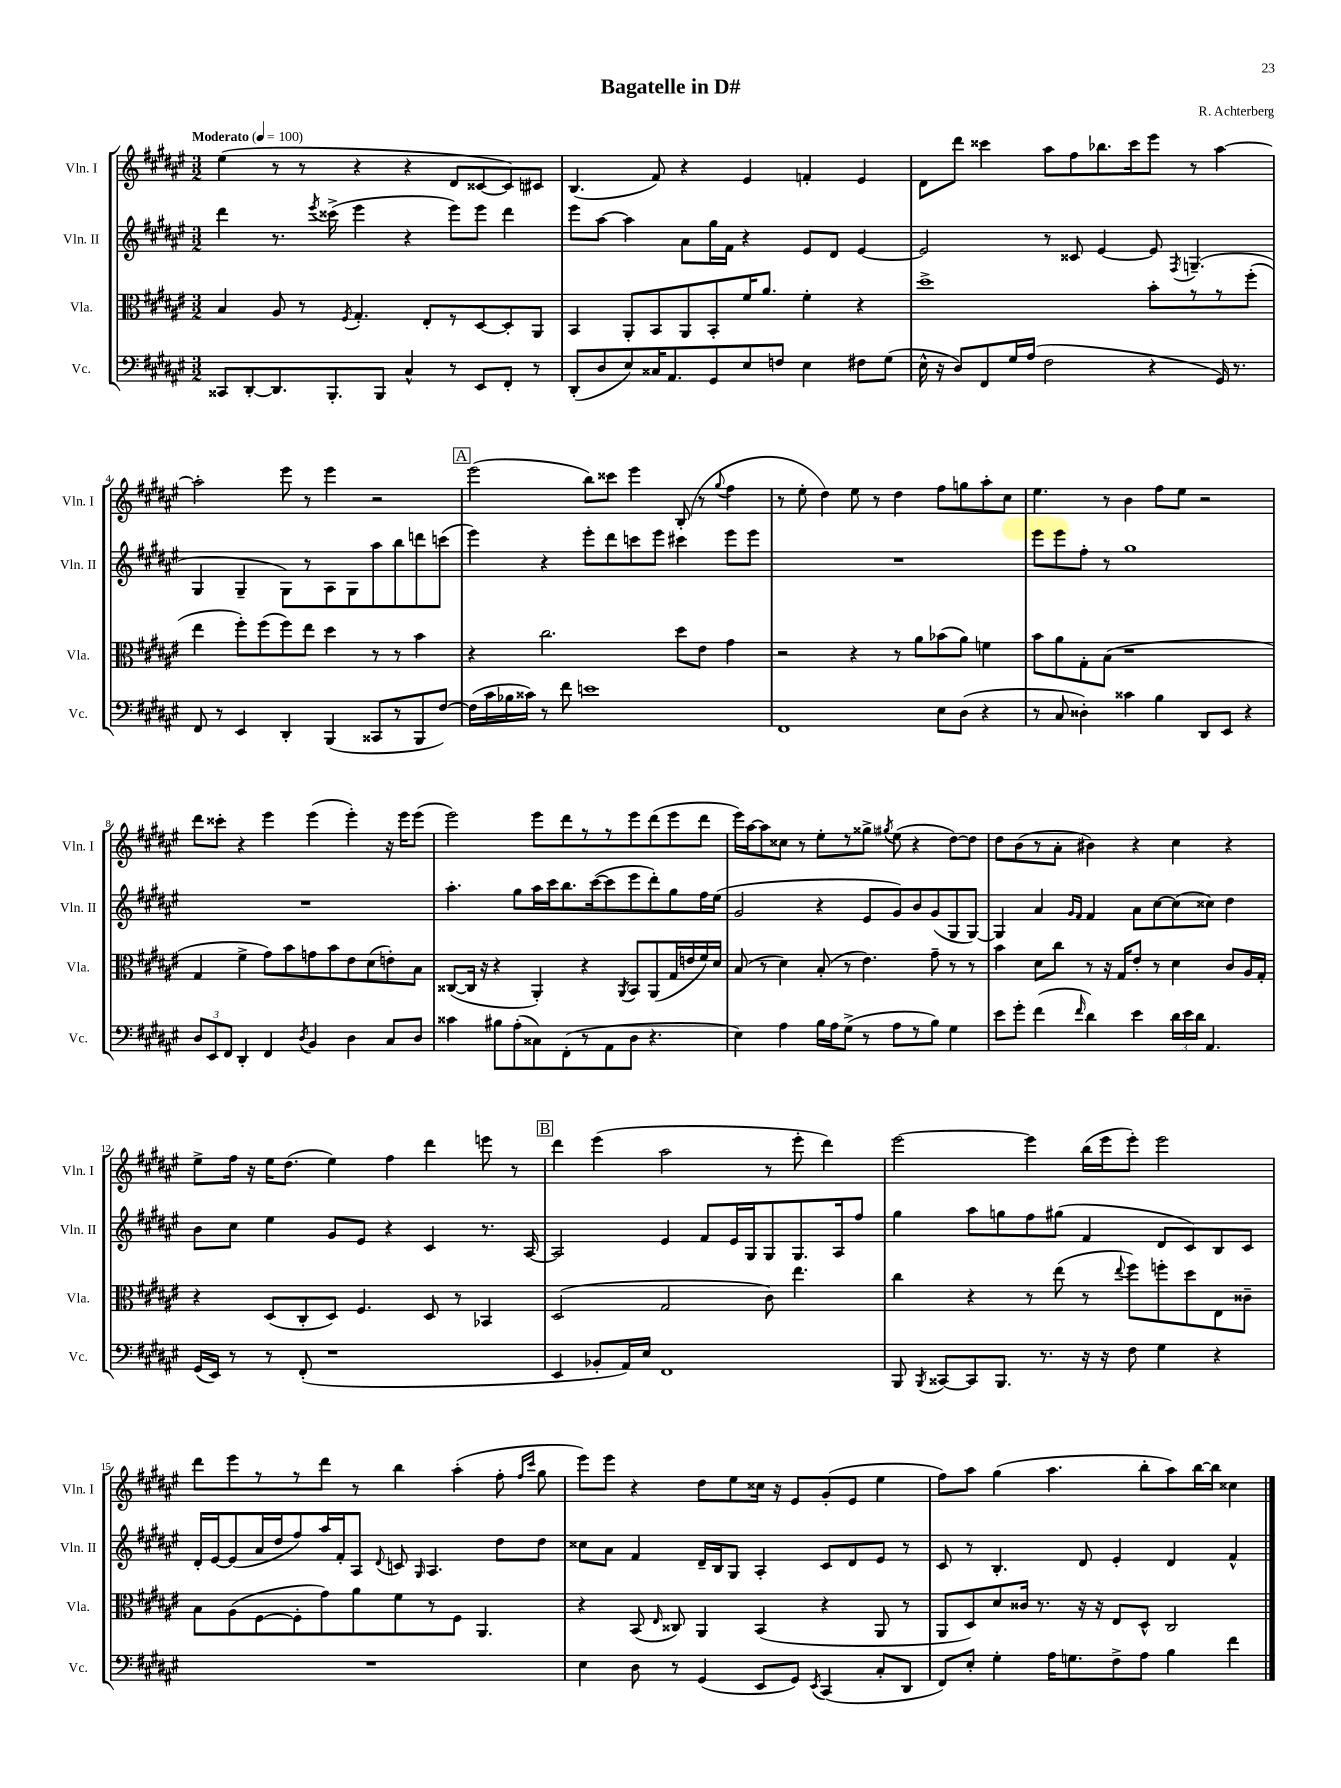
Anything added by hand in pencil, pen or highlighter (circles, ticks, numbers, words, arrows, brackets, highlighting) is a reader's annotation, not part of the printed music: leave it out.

**kern	**kern	**kern	**kern
*staff4	*staff3	*staff2	*staff1
*clefF4	*clefC3	*clefG2	*clefG2
*k[f#c#g#d#a#e#]	*k[f#c#g#d#a#e#]	*k[f#c#g#d#a#e#]	*k[f#c#g#d#a#e#]
*M3/2	*M3/2	*M3/2	*M3/2
*MM100	*MM100	*MM100	*MM100
8CC##	4B	4ddd#	(4ee#
[8DD#'	.	.	.
8.DD#]	8A#	8.r	8r
.	8r	.	8r
.	.	8qeee#	.
8.BBB'	.	(16ccc##^	.
.	8qF#	.	.
.	4.G#'	4eee#	4r
8BBB	.	.	.
4C#^^	.	4r	4r
.	8E#'	.	.
8r	8r	8eee#)	8d#
8EE#	[8D#	8eee#	[8c##
8FF#'	8D#']	4ddd#	8c##])
8r	8AA#	.	8c#
=	=	=	=
(8DD#'	4BB	8eee#	(4.B
8D#	.	[8aa#	.
8E#)	8AA#'	4aa#]	.
16C##	8BB	.	8f#)
8.AA#	.	.	.
.	8AA#	8a#	4r
8GG#	8BB'	16gg#	.
.	.	16f#	.
8E#	16f#	4r	4e#
.	8.a#	.	.
8F	.	.	.
4E#	4f#'	8e#	4f'
.	.	8d#	.
8F#	4r	[4e#	4e#
(8G#	.	.	.
=	=	=	=
16E#^^	1dd#^	2e#]	8d#
16r	.	.	.
8D#)	.	.	8ddd#
8FF#	.	.	4ccc##
16G#	.	.	.
(16A#	.	.	.
2F#	.	8r	8aa#
.	.	8c##	8ff#
.	.	[4e#	8.bb-
.	.	.	16ccc##
4r	8b'	8e#]	8eee#
.	.	8qF#	.
.	8r	(4.G~	8r
16GG#)	8r	.	[4aa#
8.r	.	.	.
.	(8ff#'	.	.
=	=	=	=
8FF#	4ee#	4G#	2aa#']
8r	.	.	.
4EE#	8ff#')	4G#~	.
.	(8ff#	.	.
4DD#'	8ff#)	8G#)	8eee#
.	8ee#	8r	8r
(4BBB	4dd#	8A#	4eee#
.	.	8G#	.
8CC##	8r	8aa#	2r
8r	8r	8bb	.
8BBB	4b	8ddd	.
[8F#)	.	(8ccc	.
=	=	=	=
(16F#]	4r	4eee#)	(2eee#
16c#	.	.	.
16B-	.	.	.
16c##)	.	.	.
8r	2.cc#	4r	.
8f#	.	.	.
1e	.	8eee#'	8bb)
.	.	8ddd#	8ccc##
.	.	8ccc	4eee#
.	.	8eee#	.
.	8dd#	4ccc#	(8B'
.	8e#	.	8r
.	.	.	8qqgg#
.	4g#	8eee#	4ff#
.	.	8eee#	.
=	=	=	=
1FF#	2r	1.r	8r
.	.	.	8ee#'
.	.	.	4dd#)
.	4r	.	8ee#
.	.	.	8r
.	8r	.	4dd#
.	8a#	.	.
8E#	(8b-	.	8ff#
(8D#	8a#)	.	8gg
4r	4f	.	8aa#'
.	.	.	8cc#
=	=	=	=
8r	8b	8eee#	4.ee#
8C#	8a#	8eee#	.
4D##')	8G#'	8ff#'	.
.	(8B	8r	8r
4c##	1r	1gg#	4b
4B	.	.	8ff#
.	.	.	8ee#
8DD#	.	.	2r
8EE#	.	.	.
4r	.	.	.
=	=	=	=
12D#	4G#	1.r	8ddd#
12EE#	.	.	.
.	.	.	8ccc##'
12FF#	.	.	.
4DD#'	4f#^	.	4r
4FF#	8g#)	.	4eee#
.	8b	.	.
8qD#	.	.	.
4BB	8g	.	(4eee#
.	8b	.	.
4D#	8e#	.	4eee#')
.	(8d#	.	.
8C#	8e')	.	16r
.	.	.	16eee#
8D#	8B	.	(8eee#
=	=	=	=
4c##	([8C##	4.aa#'	2eee#)
.	16C##]	.	.
.	16r	.	.
8B#	4r	.	.
(8A#'	.	8gg#	.
8C##)	4AA#')	16aa#	8eee#
.	.	16ccc#	.
(8FF#'	.	8.bb	8ddd#
8r	4r	.	8r
.	.	([16ccc#	.
8AA#	.	8ccc#]	8r
.	8qAA#	.	.
8D#	8BB	8eee#	8eee#
4.r	(8AA#	8ddd#')	(8ddd#
.	16G#	8gg#	8eee#
.	16e	.	.
.	16f#)	16ff#	8ddd#
.	16d#	(16ee#	.
=	=	=	=
4E#)	(8B	2g#	16eee#)
.	.	.	[16aa#
.	8r	.	8aa#]
4A#	4d#)	.	8cc##
.	.	.	8r
16B	(8B'	4r	8ee#'
16A#	.	.	.
(8G#^	8r	.	8r
8r	4.e#)	8e#	8gg##^
.	.	.	8qgg#
8A#	.	8g#)	(8ee#
8r	.	8b	4r
8B)	8g#~	(8g#	.
4G#	8r	8G#	[8dd#)
.	8r	[8G#)	8dd#]
=	=	=	=
8e#	4b	4G#]	8dd#
8g#'	.	.	(8b
(4f#	8d#	4a#	8r
.	8cc#	.	8a#'
.	.	16qqg#	.
16qqf#	.	16qqf#	.
4d#)	8r	4f#	4b#)
.	16r	.	.
.	16G#	.	.
4e#	8e#'	8a#	4r
.	8r	[8cc#	.
24d#	4d#	(8cc#]	4cc#
24e#	.	.	.
24d#	.	.	.
4.AA#	.	8cc##)	.
.	8c#	4dd#	4r
.	16A#	.	.
.	16G#'	.	.
=	=	=	=
(16GG#	4r	8b	8ee#^
16EE#)	.	.	.
8r	.	8cc#	16ff#
.	.	.	16r
8r	(8D#	4ee#	16ee#
.	.	.	(8.dd#
(8FF#'	8C#'	.	.
1r	8D#)	8g#	4ee#)
.	4.F#	8e#	.
.	.	4r	4ff#
.	8D#	4c#	4ddd#
.	8r	.	.
.	4BB-	8.r	8eee
.	.	.	8r
.	.	[16A#	.
=	=	=	=
4EE#	(2D#	2A#]	4ddd#
8BB-'	.	.	(4eee#
16AA#)	.	.	.
16E#	.	.	.
1FF#	2G#	4e#	2aa#
.	.	8f#	.
.	.	16e#	.
.	.	16G#	.
.	8c#)	8G#	8r
.	4.ee#	8.G#	8eee#'
.	.	.	4ddd#)
.	.	16A#	.
.	.	8ff#	.
=	=	=	=
8BBB	4cc#	4gg#	[2eee#
8qBBB	.	.	.
[8CC##	.	.	.
8CC##]	4r	8aa#	.
8.BBB	.	8gg	.
.	8r	8ff#	4eee#]
8.r	.	.	.
.	(8ee#	(8gg#	.
16r	8r	4f#	(16bb
16r	.	.	16eee#
.	8qqee#	.	.
8F#	8ff#)	.	8eee#')
4G#	8ff'	8d#	2eee#
.	8dd#	8c#)	.
4r	8E#	8B	.
.	8c##~	8c#	.
=	=	=	=
1.r	8B	16d#'	8ddd#
.	.	[16e#	.
.	(8A#	(8e#]	8eee#
.	[8F#	16a#	8r
.	.	16dd#	.
.	8F#']	8ff#)	8r
.	8g#)	16aa#	8ddd#
.	.	16f#'	.
.	8a#	8A#	8r
.	.	8qqd#	.
.	8f#	8c	4bb
.	.	16qqG#	.
.	8r	4.A#	.
.	8F#	.	(4aa#'
.	4.AA#	.	.
.	.	8dd#	8ff#'
.	.	.	16qqff#
.	.	.	16qqccc#
.	.	8dd#	8gg#
=	=	=	=
4E#	4r	8cc##	8eee#)
.	.	8a#	8eee#
8D#	(8BB	4f#	4r
.	16qqE#	.	.
8r	8C##)	.	.
(4GG#	4AA#	16d#~	8dd#
.	.	16B	.
.	.	8G#	8ee#
8EE#	(4BB	4A#'	16cc##
.	.	.	16r
8GG#)	.	.	8e#
8qEE#	.	.	.
(4CC#	4r	8c#	(8g#'
.	.	8d#	8e#
8C#'	8AA#	8e#	4ee#
8DD#	8r	8r	.
=	=	=	=
8FF#)	8AA#	8c#	8ff#)
8E#'	8D#)	8r	8aa#
4G#'	8d#	4.B'	(4gg#
.	16c##	.	.
.	8.r	.	.
16A#	.	.	4.aa#
8.G	.	.	.
.	16r	8d#	.
.	16r	.	.
8F#^	8E#	4e#'	.
8A#	8D#^^	.	8bb'
4B	2C#	4d#	8aa#)
.	.	.	[16bb
.	.	.	16bb]
4f#	.	4f#^^	4cc##
==	==	==	==
*-	*-	*-	*-
